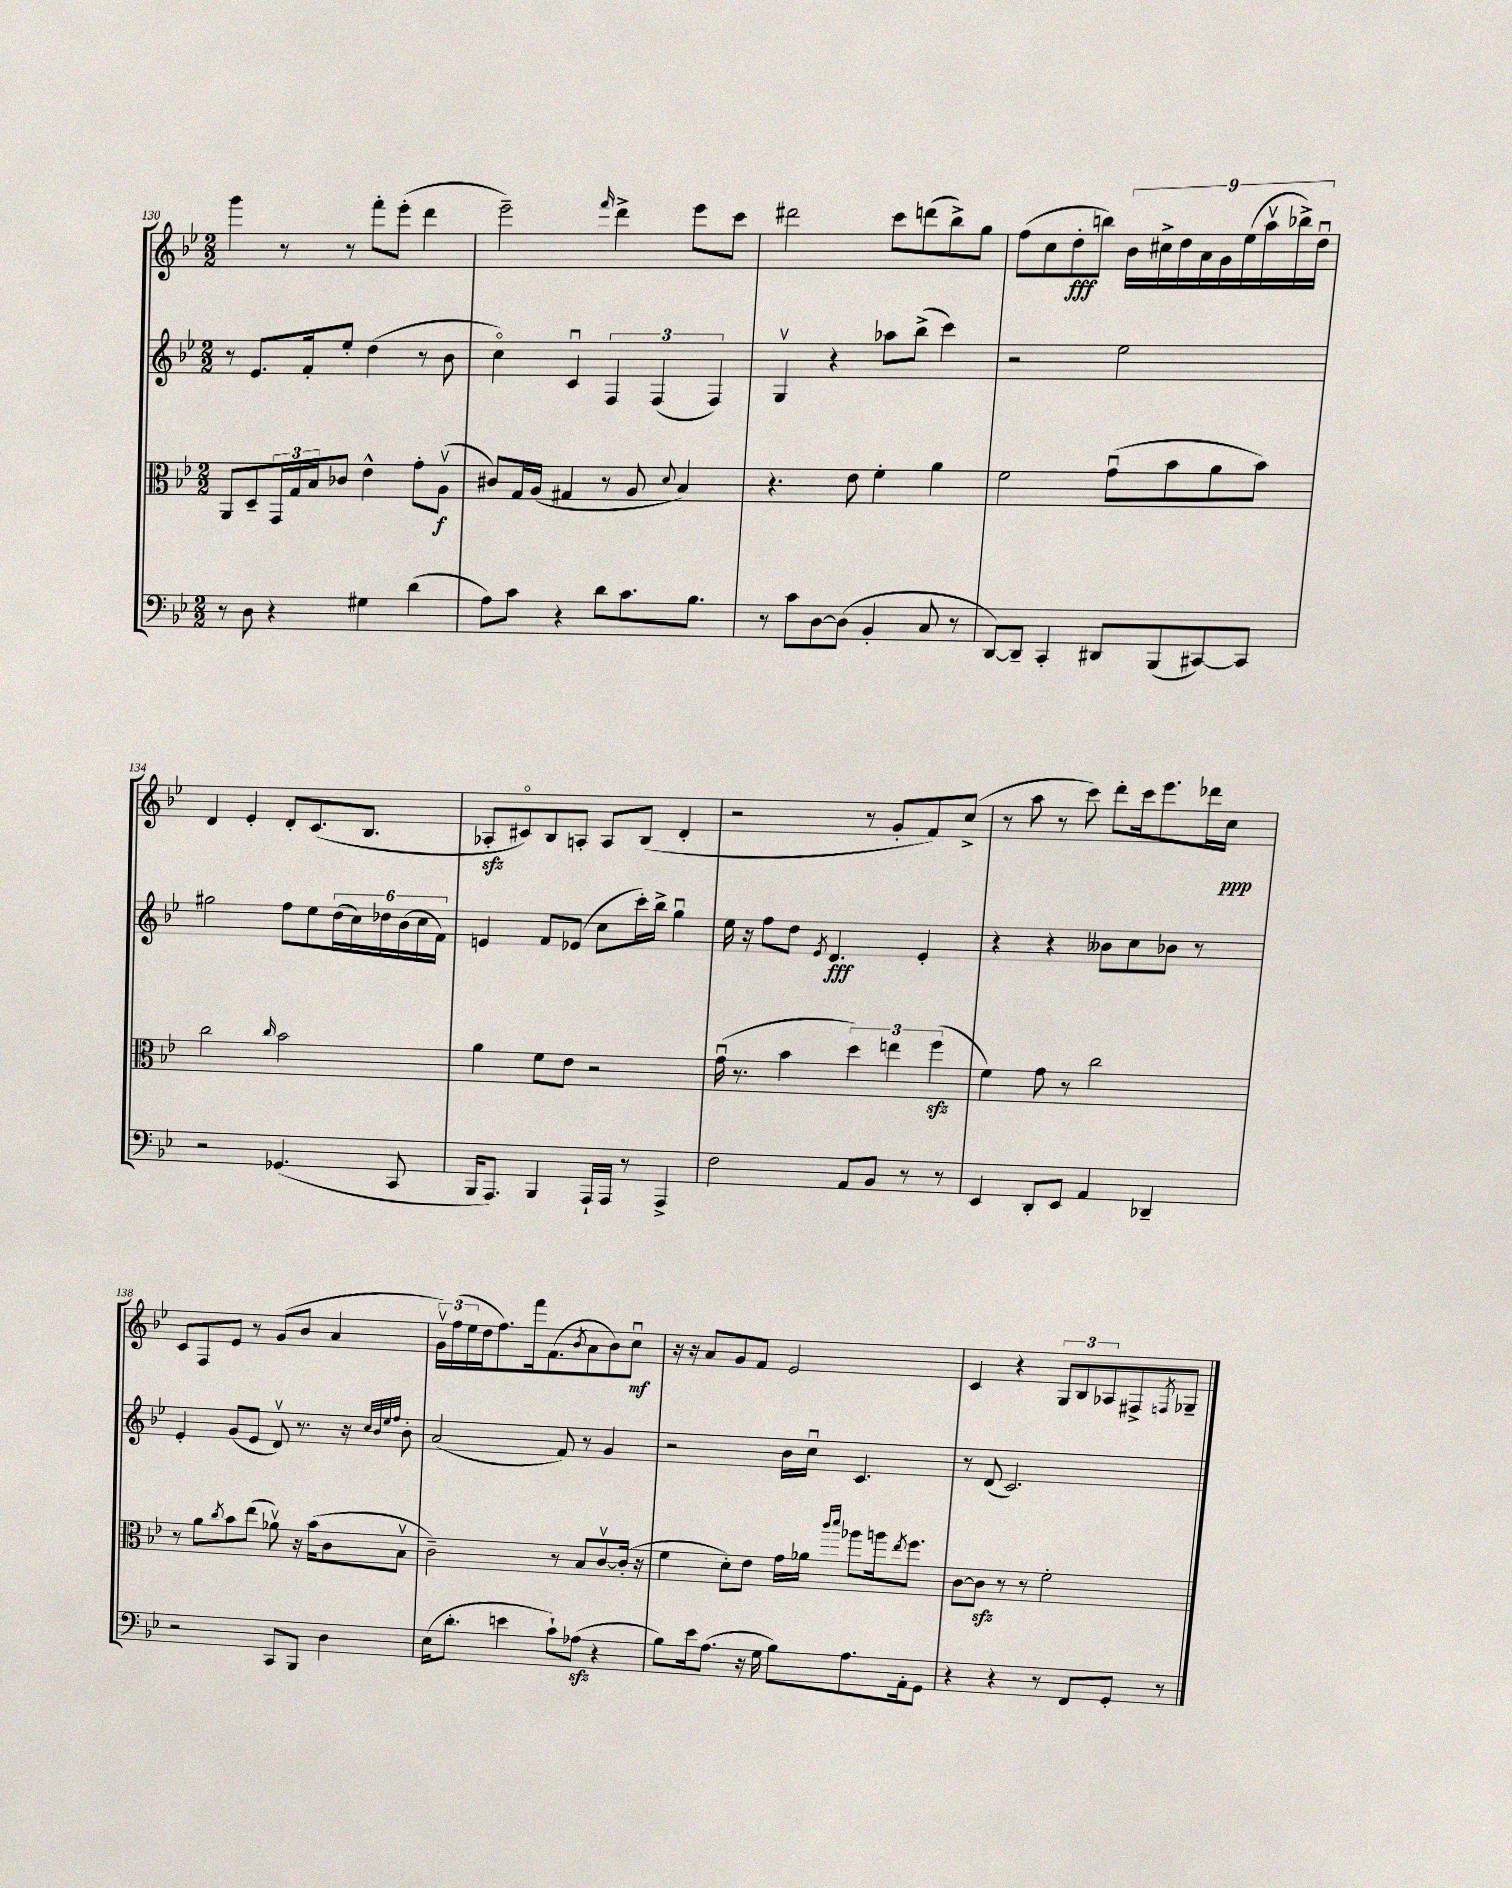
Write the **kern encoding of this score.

**kern	**kern	**dynam	**kern	**dynam	**kern	**dynam
*part4	*part3	*part3	*part2	*part2	*part1	*part1
*staff4	*staff3	*staff3	*staff2	*staff2	*staff1	*staff1
*clefF4	*clefC3	*	*clefG2	*	*clefG2	*
*k[b-e-]	*k[b-e-]	*	*k[b-e-]	*	*k[b-e-]	*
*M2/2	*M2/2	*	*M2/2	*	*M2/2	*
=130	=130	=130	=130	=130	=130	=130
8r	8AA/L	.	8r	.	4ggg\	.
8D\	8D~/	.	8.e-/L	.	.	.
4r	24GG/L	.	.	.	8r	.
.	24G/	.	.	.	.	.
.	.	.	16f'/k	.	.	.
.	24B-/J	.	.	.	.	.
.	8c-X/J	.	8ee-'/J	.	8r	.
4G#X\	4e-^^\	.	(4dd\	.	8fff'\L	.
.	.	.	.	.	(8eee-'\J	.
(4d\	8g'\L	.	8r	.	4ddd\	.
.	(8Av\J	f	8b-\	.	.	.
=131	=131	=131	=131	=131	=131	=131
8A\L)	8c#X/L)	.	4cc\)	.	2eee-~\)	.
8c\J	16G/L	.	.	.	.	.
.	(16A/JJ	.	.	.	.	.
4r	4G#X/	.	4cu/	.	.	.
.	.	.	.	.	16qqfff/	.
8d\L	8r	.	6F/	.	4ddd^\	.
8.c\	8A/	.	.	.	.	.
.	.	.	(6F/	.	.	.
.	8qqd/	.	.	.	.	.
.	4B-/)	.	.	.	8eee-\L	.
8.B-\J	.	.	.	.	.	.
.	.	.	6F/)	.	.	.
.	.	.	.	.	8ccc\J	.
=132	=132	=132	=132	=132	=132	=132
8r	4.r	.	4Gv/	.	2ddd#X\	.
8c\L	.	.	.	.	.	.
[8D\	.	.	4r	.	.	.
(8D\J]	8e-\	.	.	.	.	.
4BB-'/	4f'\	.	8aa-X\L	.	8ccc\L	.
.	.	.	(8bb-^\J	.	(8dddn\	.
8C/	4a\	.	4ccc\)	.	8bb-^\)	.
8r	.	.	.	.	8gg\J	.
=133	=133	=133	=133	=133	=133	=133
[8DD/L)	2f\	.	2r	.	(8ff\L	.
8DD~/J]	.	.	.	.	8cc\	.
4CC'/	.	.	.	.	8dd'\	fff
.	.	.	.	.	8bbn\J)	.
8DD#X/L	(8gu\L	.	2ee-\	.	18b-\LL	.
.	.	.	.	.	18cc#X^\	.
.	.	.	.	.	18dd\	.
(8BBB-/	8b-\	.	.	.	.	.
.	.	.	.	.	18a\	.
.	.	.	.	.	18g\	.
[8CC#X/)	8a\	.	.	.	.	.
.	.	.	.	.	(18ee-\	.
.	.	.	.	.	18aav\	.
8CC#/J]	8b-\J)	.	.	.	.	.
.	.	.	.	.	18bb-X^\)	.
.	.	.	.	.	18ddu\JJ	.
!!LO:LB:g=z
=134	=134	=134	=134	=134	=134	=134
2r	2cc\	.	2gg#X\	.	4d/	.
.	.	.	.	.	4e-'/	.
.	16qqcc/	.	.	.	.	.
(4.GG-X/	2b-\	.	8ff\L	.	8d'/L	.
.	.	.	8ee-\	.	(8.c/	.
.	.	.	(24dd\L	.	.	.
.	.	.	24cc\)	.	.	.
.	.	.	.	.	8.B-/J	.
.	.	.	24dd-X\	.	.	.
8CC/	.	.	(24b-\	.	.	.
.	.	.	24cc\	.	.	.
.	.	.	24f\JJ)	.	.	.
=135	=135	=135	=135	=135	=135	=135
16BBB-/KL	4a\	.	4en/	.	8A-Xzz'/L	.
8.AAA/J)	.	.	.	.	.	.
.	.	.	.	.	8c#X/)	.
4BBB-/	8f\L	.	8f/L	.	8B-/	.
.	8e-\J	.	(8e-X/J	.	8An'/J	.
16AAA`/LL	2r	.	8cc\L	.	8A/L	.
16AAA/JJ	.	.	.	.	.	.
8r	.	.	16ccc'\L)	.	(8B-/J	.
.	.	.	16bb-^\JJ	.	.	.
4AAA^/	.	.	4ggu\	.	4d'/	.
=136	=136	=136	=136	=136	=136	=136
2F\	(16gu\	.	16ee-\	.	2r	.
.	8.r	.	16r	.	.	.
.	.	.	8ff\L	.	.	.
.	4b-\	.	8dd\J	.	.	.
.	.	.	8qe-/	.	.	.
.	.	.	4.d/	fff	.	.
8AA/L	6dd\)	.	.	.	8r	.
8BB-/J	.	.	.	.	8g'/L	.
.	6een\	.	.	.	.	.
8r	.	.	4e-'/	.	8f/)	.
.	(6ffzz\	.	.	.	.	.
8r	.	.	.	.	(8cc^/J	.
=137	=137	=137	=137	=137	=137	=137
4EE-/	4f\)	.	4r	.	8r	.
.	.	.	.	.	8aa\	.
8DD'/L	8g\	.	4r	.	8r	.
8EE-/J	8r	.	.	.	8ccc\)	.
4AA/	2cc\	.	8b--X\L	.	8ddd'\L	.
.	.	.	8cc\	.	16ccc\k	.
.	.	.	.	.	8.eee-\	.
4DD-X~/	.	.	8b-X\J	.	.	.
.	.	.	8r	.	16ddd-X\L	.
.	.	.	.	.	16cc\JJ	ppp
!!LO:LB:g=z
=138	=138	=138	=138	=138	=138	=138
2r	8r	.	4e-'/	.	8c/L	.
.	8a\L	.	.	.	8F/	.
.	8qcc/	.	.	.	.	.
.	8b-\	.	(8g/L	.	8e-/J	.
.	(8ee-\J	.	8e-/J	.	8r	.
8CC/L	8a-Xv\)	.	8dv/)	.	(8g/L	.
8BBB-/J	16r	.	8.r	.	8b-/J	.
.	(16b-\KL	.	.	.	.	.
4D\	8c\	.	.	.	4a/	.
.	.	.	16r	.	.	.
.	.	.	32qqcc/LLL	.	.	.
.	.	.	32qqb-/	.	.	.
.	.	.	32qqee-/	.	.	.
.	.	.	32qqff/JJJ	.	.	.
.	8B-v\J	.	8b-'\	.	.	.
=139	=139	=139	=139	=139	=139	=139
(16E-\KL	2c~\)	.	(2a/	.	24gv\LL)	.
.	.	.	.	.	(24ff\	.
8.d'\J	.	.	.	.	.	.
.	.	.	.	.	24ee-\	.
.	.	.	.	.	16dd\J	.
.	.	.	.	.	8.ff\)	.
4en\	.	.	.	.	.	.
.	.	.	.	.	16fff\k	.
.	.	.	.	.	(8.f\	.
8c`\L)	8r	.	8f/)	.	.	.
.	.	.	.	.	8qb-/	.
(8A-Xzz\J	8B-/L	.	8r	.	8a\	.
4r	[8cv/	.	4g/	.	8b-\)	.
.	(16c'/Jk]	.	.	.	8ccu\J	mf
.	16r	.	.	.	.	.
=140	=140	=140	=140	=140	=140	=140
8B-\L)	4f\	.	2r	.	16r	.
.	.	.	.	.	16r	.
16e-\k	.	.	.	.	8a/L	.
(8.A\J	.	.	.	.	.	.
.	8d'\L)	.	.	.	8g/	.
16r	8e-\J	.	.	.	8f/J	.
16G\	.	.	.	.	.	.
8B-\L)	16g\LL	.	16b-\LL	.	2e-/	.
.	16a-X\JJ	.	16ccu\JJ	.	.	.
.	16qqccc/LL	.	.	.	.	.
.	16qqddd/JJ	.	.	.	.	.
8.A\	8aa-X\L	.	4.c/	.	.	.
.	16aan\k	.	.	.	.	.
.	8qee-/	.	.	.	.	.
16AA'\k	8.ff\J	.	.	.	.	.
8GG\J	.	.	.	.	.	.
=141	=141	=141	=141	=141	=141	=141
4r	[8c\L	.	8r	.	4c/	.
.	8czz\J]	.	(8d/	.	.	.
4r	8r	.	2.c/)	.	4r	.
.	8r	.	.	.	.	.
8r	2f'\	.	.	.	12G/L	.
.	.	.	.	.	12B-/	.
8FF/L	.	.	.	.	.	.
.	.	.	.	.	12A-X/	.
8GG'/J	.	.	.	.	8F#X^/	.
.	.	.	.	.	8qFn/	.
8r	.	.	.	.	8G-X~/J	.
==	==	==	==	==	==	==
*-	*-	*-	*-	*-	*-	*-
